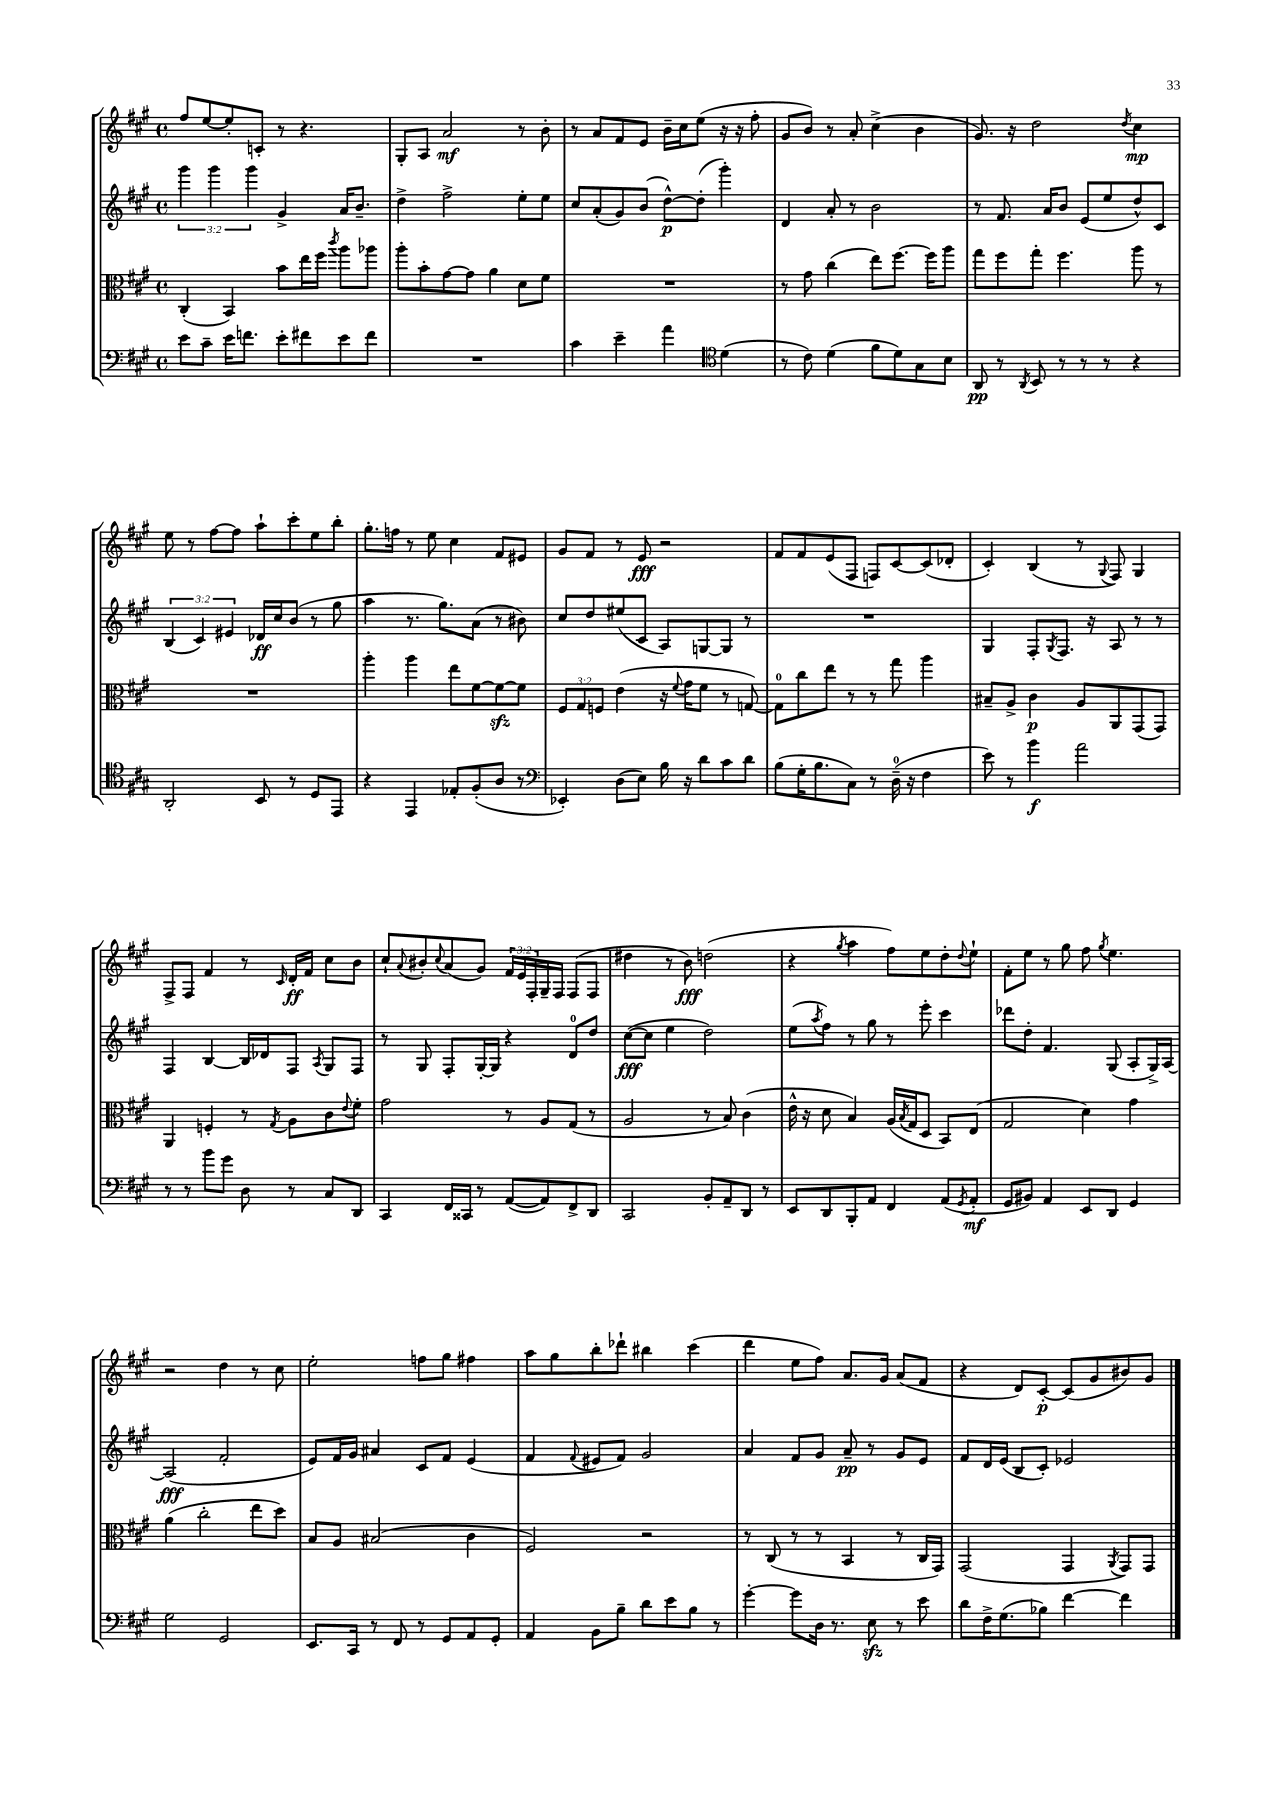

**kern	**kern	**kern	**kern
*staff4	*staff3	*staff2	*staff1
*clefF4	*clefC3	*clefG2	*clefG2
*k[f#c#g#]	*k[f#c#g#]	*k[f#c#g#]	*k[f#c#g#]
*M4/4	*M4/4	*M4/4	*M4/4
*met(c)	*met(c)	*met(c)	*met(c)
8e	(4C#'	6ggg#	8ff#
8c#~	.	.	[8ee
.	.	6ggg#	.
16e	4BB)	.	8ee']
8.f	.	.	.
.	.	6ggg#	.
.	.	.	8c'
8e'	8b	4g#^	8r
8f#	16ee	.	4.r
.	16ff#	.	.
.	8qccc#	.	.
8e	8aa	16a	.
.	.	8.b~	.
8f#	8aa-	.	.
=	=	=	=
1r	8aa'	4dd^	8G#'
.	8b'	.	8A
.	[8g#	2ff#^	2a
.	8g#]	.	.
.	4a	.	.
.	8d	8ee'	8r
.	8f#	8ee	8b'
=	=	=	=
4c#	1r	8cc#	8r
.	.	(8a'	8a
4e~	.	8g#)	8f#
.	.	(8b	8e
4a	.	[8dd^^)	16b~
.	.	.	16cc#
.	.	(8dd']	(8ee
*clefC4	*	*	*
(4d	.	4ggg#')	16r
.	.	.	16r
.	.	.	8ff#'
=	=	=	=
8r	8r	4d	8g#
8c#)	8g#	.	8b)
(4d	(4cc#	8a'	8r
.	.	8r	8a'
8f#	8ee)	2b	(4cc#^
8d)	[8.ff#	.	.
8G#	.	.	4b
.	16ff#]	.	.
8B	8aa	.	.
=	=	=	=
8AA	8gg#	8r	8.g#)
8r	8ff#	8.f#	.
.	.	.	16r
8qAA	.	.	.
8BB	8gg#'	.	2dd
.	.	16a	.
8r	4.ff#	8b	.
8r	.	(8e	.
8r	.	8ee	.
.	.	.	8qdd
4r	8aa	8dd^^)	4cc#
.	8r	8c#	.
=	=	=	=
2AA'	1r	(6B	8ee
.	.	.	8r
.	.	6c#)	.
.	.	.	[8ff#
.	.	6e#	.
.	.	.	8ff#]
8BB	.	16d-	8aa`
.	.	16cc#	.
8r	.	(8b	8ccc#'
8D	.	8r	8ee
8EE	.	8gg#	8bb'
=	=	=	=
4r	4aa'	4aa	8.gg#'
.	.	.	16ff
4EE	4aa	8.r	8r
.	.	.	8ee
.	.	8.gg#)	.
8E-'	8ee	.	4cc#
(8F#'	[8f#	(8a	.
8A	8f#_	8r	8f#
8r	8f#]	8b#)	8e#
=	=	=	=
*clefF4	*	*	*
4EE-')	12F#	8cc#	8g#
.	12G#	.	.
.	.	8dd	8f#
.	12F	.	.
(8D	(4e	(8ee#	8r
8E)	.	8c#	8e
16B	16r	8A)	2r
.	8qqf#	.	.
16r	16g#	.	.
8d	8f#	[8G	.
8c#	8r	8G]	.
8d	[8G)	8r	.
=	=	=	=
(8B	8G]	1r	8f#
16G#'	8cc#	.	8f#
8.B	.	.	.
.	8ee	.	(8e
8C#)	8r	.	8F#
8r	8r	.	8F)
(16D~	8gg#	.	[8c#
16r	.	.	.
4F#	4aa	.	(8c#]
.	.	.	8d-'
=	=	=	=
8e)	8B#~	4G#	4c#')
8r	8A^	.	.
4b	4c#	8F#'	(4B
.	.	8qG#	.
.	.	8.F#	.
2a	8A	.	8r
.	.	16r	.
.	.	.	8qqG#
.	8AA	8A	8F#)
.	(8GG#	8r	4G#
.	8GG#)	8r	.
=	=	=	=
8r	4AA	4F#	8F#^
8r	.	.	8F#
8b	4F'	[4B	4f#
8g#	.	.	.
8D	8r	16B]	8r
.	.	16d-	.
.	8qG#	.	16qqc#
8r	8A	8F#	16d'
.	.	.	16f#
.	.	8qA	.
8C#	8c#	8G#	8cc#
.	8qqe	.	.
8DD	8f#'	8F#	8b
=	=	=	=
4CC#	2g#	8r	8cc#`
.	.	.	8qqa
.	.	8G#	8b#'
.	.	.	8qqcc#
16FF#	.	8F#'	(8a
16CC##	.	.	.
8r	.	[16G#'	8g#)
.	.	16G#]	.
([8AA	8r	4r	24f#
.	.	.	24e
.	.	.	24F#'
8AA])	8A	.	16G#~
.	.	.	16F#
8FF#^	(8G#	8d	(8F#
8DD	8r	8dd	8F#
=	=	=	=
2CC#	2A	([8cc#	4dd#
.	.	8cc#]	.
.	.	4ee	8r
.	.	.	8b)
8BB'	8r	2dd)	(2dd
8AA~	8B)	.	.
8DD	(4c#	.	.
8r	.	.	.
=	=	=	=
8EE	16e^^	(8ee	4r
.	16r	.	.
.	.	8qaa	.
8DD	8d	8ff#)	.
.	.	.	8qgg#
8BBB'	4B)	8r	4aa
8AA	.	8gg#	.
4FF#	(16A	8r	8ff#)
.	8qB	.	.
.	16G#	.	.
.	8D	8eee'	8ee
(8AA	8BB)	4ccc#	8dd'
8qGG#	.	.	8qqdd
8AA'	(8E	.	8ee`
=	=	=	=
8GG#	2G#	8ddd-	8f#'
8BB#)	.	8dd'	8ee
4AA	.	4.f#	8r
.	.	.	8gg#
8EE	4d)	.	8ff#
.	.	.	8qgg#
8DD	.	(8G#	4.ee
4GG#	4g#	8A'	.
.	.	16G#^)	.
.	.	[16A	.
=	=	=	=
2G#	(4a	(2A]	2r
.	2cc#'	.	.
2GG#	.	2f#'	4dd
.	8ee	.	8r
.	8dd)	.	8cc#
=	=	=	=
8.EE	8B	8e)	2ee'
.	8A	16f#	.
16CC#	.	16g#	.
8r	(2B#	4a#	.
8FF#	.	.	.
8r	.	8c#	8ff
8GG#	.	8f#	8gg#
8AA	4c#	(4e	4ff#
8GG#'	.	.	.
=	=	=	=
4AA	2F#)	4f#	8aa
.	.	.	8gg#
.	.	8qqf#	.
8BB	.	8e#	8bb'
8B~	.	8f#)	8ddd-`
8d	2r	2g#	4bb#
8e	.	.	.
8B	.	.	(4ccc#
8r	.	.	.
=	=	=	=
[4g#'	8r	4a	4ddd
.	(8C#	.	.
8g#]	8r	8f#	8ee
16D	8r	8g#	8ff#)
8.r	.	.	.
.	4BB	8a~	8.a
8E	.	8r	.
.	.	.	16g#
8r	8r	8g#	(8a
8e	16C#	8e	8f#
.	16GG#)	.	.
=	=	=	=
8d	(2GG#	8f#	4r
16F#^	.	16d	.
(8.G#	.	(16e	.
.	.	8B	8d)
8B-)	.	8c#')	[8c#'
[4f#	4GG#	2e-	(8c#]
.	.	.	8g#
.	8qAA	.	.
4f#]	8GG#)	.	8b#)
.	8GG#	.	8g#
==	==	==	==
*-	*-	*-	*-
